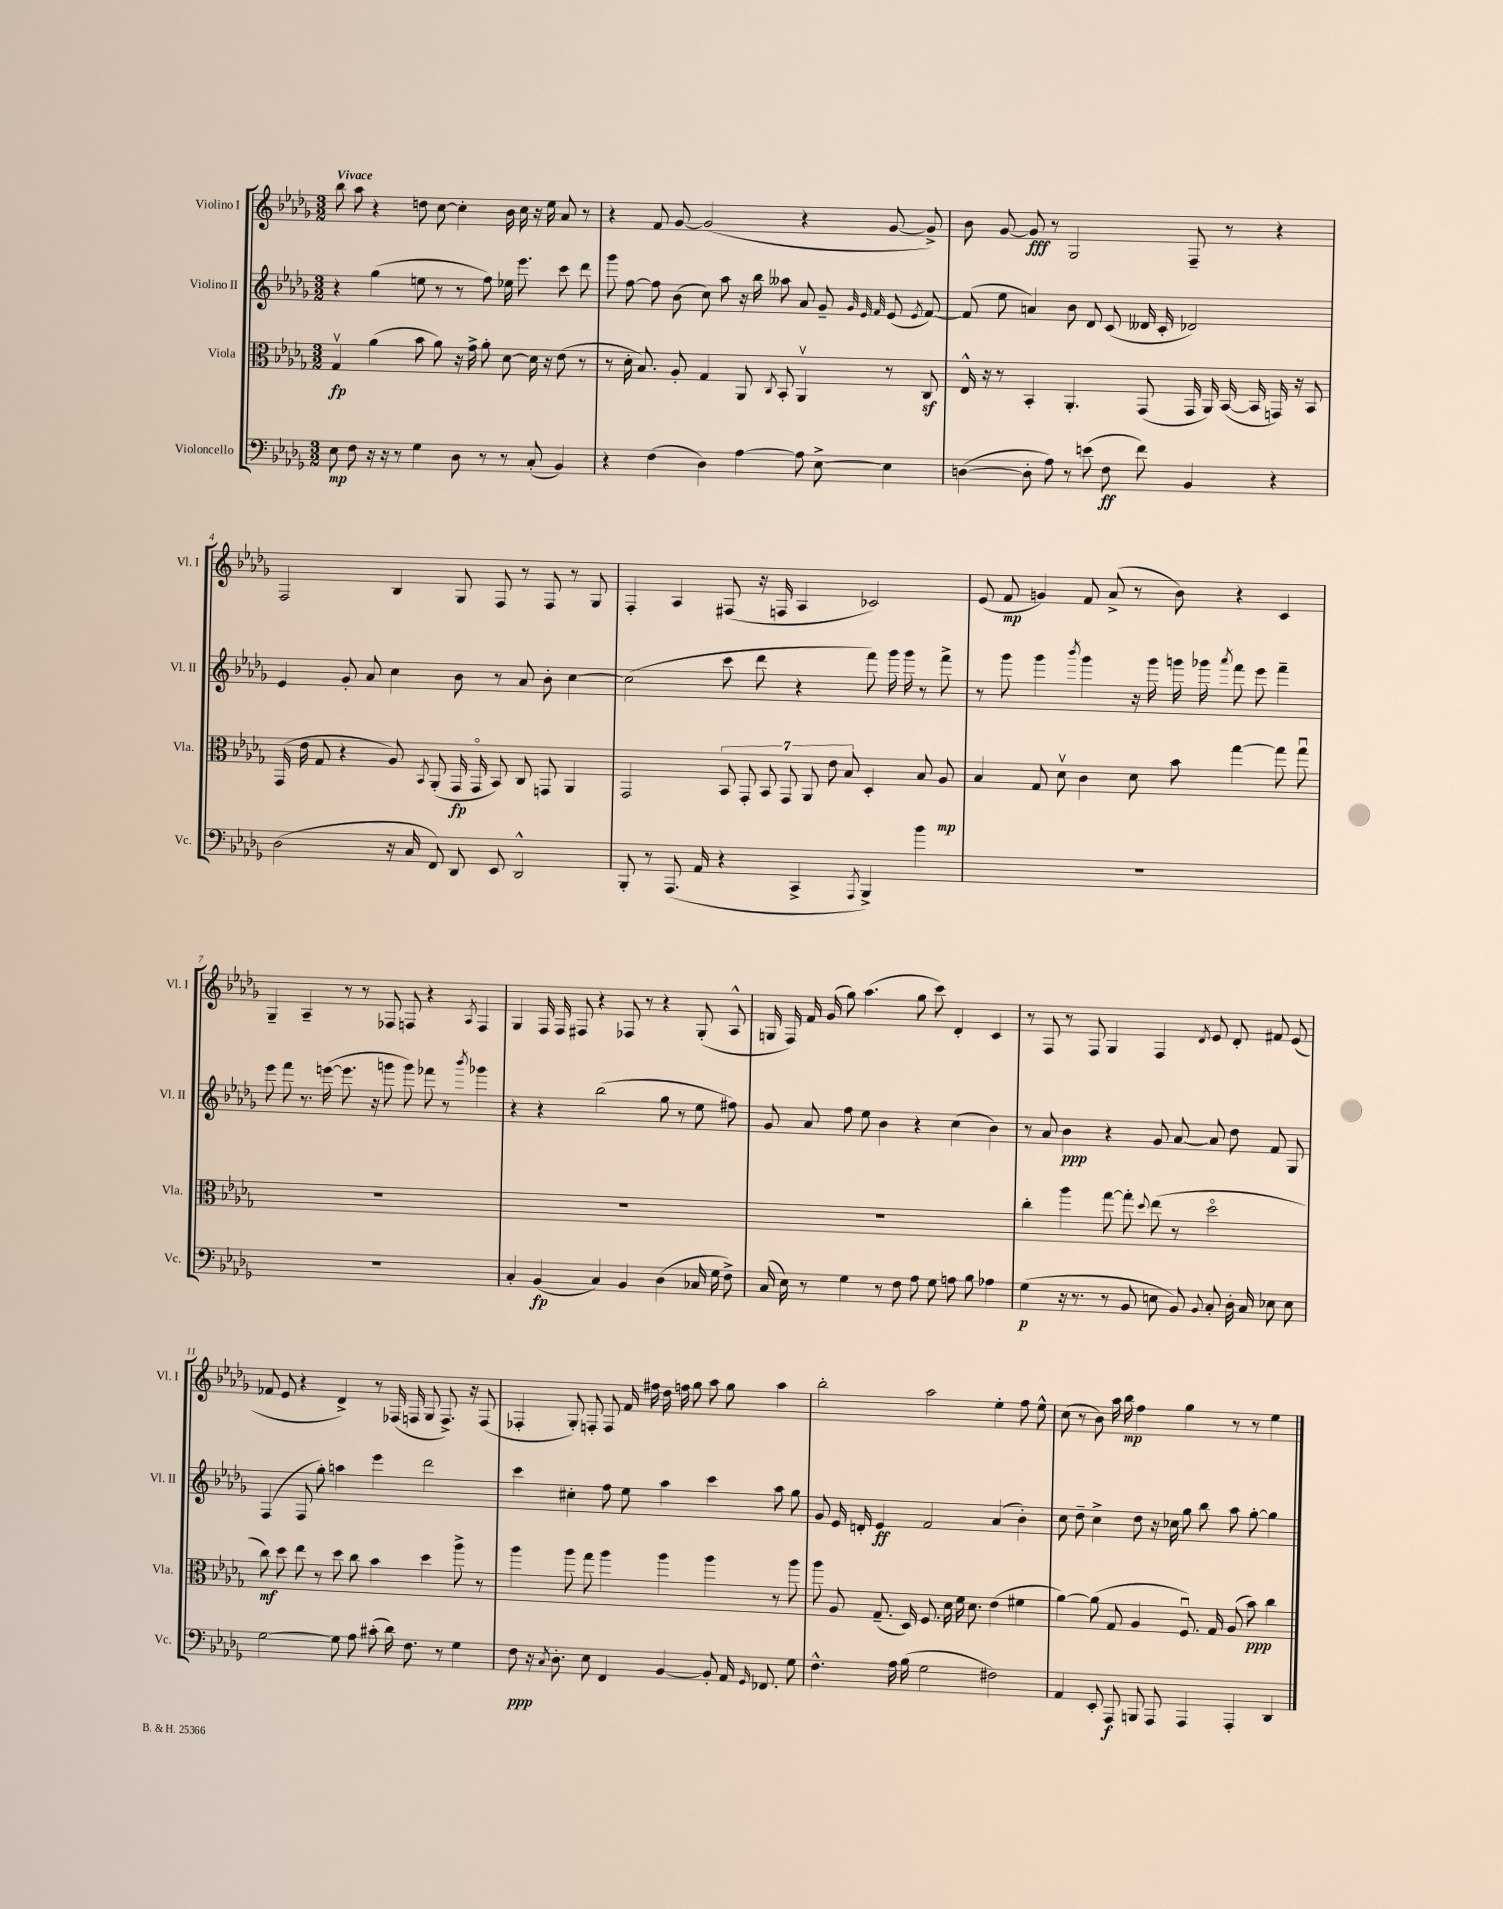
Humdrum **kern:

**kern	**kern	**kern	**kern
*staff4	*staff3	*staff2	*staff1
*clefF4	*clefC3	*clefG2	*clefG2
*k[b-e-a-d-g-]	*k[b-e-a-d-g-]	*k[b-e-a-d-g-]	*k[b-e-a-d-g-]
*M3/2	*M3/2	*M3/2	*M3/2
8E-	4G-v	4r	8bb-
8F	.	.	8aa-
16r	(4a-	(4gg-	4r
16r	.	.	.
8r	.	.	.
4G-	8b-	8ee	8dd
.	8a-)	8r	[8cc
8D-	16r	8r	4cc']
.	16g-^	.	.
8r	8a-'	8ff)	.
8r	[8d-	16ee-	16b-
.	.	8.eee-	16cc
(8C'	16d-]	.	16r
.	16r	.	16ee-
4BB-)	(8e-	8ccc	8a-
.	8r	8ddd-	8r
=	=	=	=
4r	8r	8ggg-	4r
.	16d-'	[8ff	.
.	8.B-)	.	.
(4F	.	8ff]	8f
.	8A-'	(8b-	[8g-
4D-)	4G-	8cc)	(2g-]
.	.	8aa-	.
[4A-	8AA-	16r	.
.	.	16bb-	.
.	8qC	.	.
.	8BB-'	8aa--	.
8A-]	4AA-v	8a-	4r
[8E-^	.	8g-~	.
.	.	32qqg-	.
.	.	32qqe-	.
.	.	32qqf	.
4E-]	8r	(8e-	[8g-
.	.	8qe-	.
.	8C	[8f)	8g-^])
=	=	=	=
([4D	16E-^^	(8f]	8b-
.	16r	.	.
.	8r	8ee-	[8g-
8D']	4BB-'	4a)	8g-]
8A-)	.	.	8r
8r	4.AA-'	8b-	2G-
(8e	.	8d-	.
8F	.	(8c	.
8f)	(8GG-	16d--	.
.	.	16c'	.
4BB-	16GG-	2d-)	8F~
.	16AA-)	.	.
.	([16BB-	.	8r
.	16BB-]	.	.
4r	16GG)	.	4r
.	16r	.	.
.	8BB-	.	.
=	=	=	=
(2D-	(16GG-	4e-	2F
.	16e-	.	.
.	8G-	.	.
.	4r	8g-'	.
.	.	8a-	.
16r	8A-)	4cc	4B-
16C	.	.	.
.	8qBB-	.	.
8FF)	(8AA-'	.	.
8DD-	16GG-	8b-	8G-
.	16GG-o	.	.
8EE-	8BB-)	8r	8F
2DD-^^	8C	8a-	8r
.	8GG	8b-'	8F
.	4AA-	[4cc	8r
.	.	.	8G-
=	=	=	=
8BBB-'	2GG-	(2cc]	4F'
8r	.	.	.
(8.AAA-	.	.	4A-
16AA-	.	.	.
4r	14BB-	8ccc	(8F#
.	14GG-'	.	.
.	.	8ddd-	16r
.	14BB-	.	.
.	.	.	16F
.	14GG-	.	.
4CC^	.	4r	4A-
.	14AA-	.	.
.	14e-	.	.
.	14B-	.	.
8qAAA-	.	.	.
4BBB-^)	4D-'	8fff)	2c-)
.	.	16ggg-	.
.	.	16ggg-	.
4b-	8B-	8r	.
.	8A-	8fff^	.
=	=	=	=
1.r	4B-	8r	(8e-
.	.	8ggg-	8f
.	8G-	4ggg-	4g)
.	8d-v	.	.
.	.	8qbbb-	.
.	4c	4ggg-	8f
.	.	.	(8a-^
.	8d-	16r	8r
.	.	16ggg-	.
.	8b-	16ggg	8b-)
.	.	16ggg-	.
.	.	8qaaa-	.
.	[4gg-	8fff	4r
.	.	8eee-	.
.	8gg-]	4fff~	4c
.	8gg-u	.	.
=	=	=	=
1.r	1.r	8eee-	4G-~
.	.	8fff	.
.	.	8.r	4A-~
.	.	([16eee	.
.	.	8.eee]	8r
.	.	.	8r
.	.	16r	.
.	.	8ggg	8F-
.	.	8ggg)	8F
.	.	8fff-	4r
.	.	8r	.
.	.	8qbbb-	8qA-
.	.	4ggg-	4F
=	=	=	=
4C'	1.r	4r	4G-
(4BB-	.	4r	16F
.	.	.	16F
.	.	.	8F#
4C)	.	(2bb-	4r
4BB-	.	.	8F-
.	.	.	8r
(4D-	.	8gg-	4r
.	.	8r	.
16C-	.	8ee-	(8G-'
16G-	.	.	.
8F^)	.	8ff#)	8A-^^
=	=	=	=
(16C	1.r	8g-	16G
16E-)	.	.	16F)
8r	.	8a-	16f
.	.	.	(16g-
4G-	.	8ff	8gg-)
.	.	8ee-	(4.aa-
8r	.	4b-	.
8F	.	.	.
8A-	.	4r	8gg-
8G-	.	.	8ccc)
8A	.	(4cc	4d-'
8B-	.	.	.
4A-	.	4b-)	4c
=	=	=	=
(4G-	4cc'	8r	8r
.	.	8a-	8F
16r	4aa-	4b-	8r
8.r	.	.	.
.	.	.	8F
8r	[8gg-	4r	4G-
8BB-	8gg-']	.	.
.	8qqdd-	.	.
8E	(8ee-	8g-	4F
8BB-)	8r	[8a-	.
8qqBB-	.	.	8qd-
8C'	2dd-o	8a-]	8e-
16D-'	.	8dd-	8d-'
16C	.	.	.
8E-	.	8f	8f#
8E-	.	8G-	(8e-
=	=	=	=
[2G-	8cc)	(4F	8f-
.	8dd-	.	8e-
.	8ee-	8F	4r
.	8r	8gg-')	.
8G-]	8dd-	4aa	4d-^)
8A-	8cc	.	.
(8c#'	4b-	4eee-	8r
16d-)	.	.	(16F-
8.F	.	.	16F
.	4dd-	2ddd-	8G-
8r	.	.	8.F^)
4G-	8aa-^	.	.
.	.	.	16r
.	8r	.	(8F
=	=	=	=
8F	4aa-	4ccc	4F-'
16r	.	.	.
8qC	.	.	.
8.D-'	.	.	.
.	8aa-	4cc#'	8G-')
8E-	8gg-	.	8F'
4FF	4aa-	8ff	8F
.	.	8ee-	16f
.	.	.	16ff#
[4BB-	4aa-	4aa-	16dd-
.	.	.	16ff
.	.	.	8gg-
8BB-']	4aa-	4ccc	8aa-
16AA-	.	.	8gg-
16qqGG-	.	.	.
8.FF-	.	.	.
.	8r	8aa-	4aa-
8G-	8aa-	8gg-	.
=	=	=	=
4.F^^	8aa-	8g-	2bb-'
.	8A-	16e-	.
.	.	16d'	.
.	(8.G-~	4e-	.
16A-	.	.	.
(16B-	16D-)	.	.
2G-	8.F	2f	2aa-
.	16d-	.	.
.	16f	.	.
.	8.d-	.	.
2F#)	(4e-	(4a-	4ee-'
.	4f#	4b-')	8ff
.	.	.	8ee-^^
=	=	=	=
4AA-	[4a-)	8cc	(8cc
.	.	8dd-~	8r
8EE-'	(8a-]	4cc^	8b-)
8AAA-	8G-	.	16aa-
.	.	.	16bb-
8BBB	4A-	8dd-	4ff
8AAA-	.	16r	.
.	.	16cc-	.
4AAA-	8.Fu)	8gg-	4gg-
.	.	8bb-	.
.	16G-	.	.
4AAA-'	(8A-	8aa-	8r
.	8b-)	[8gg-'	8r
4DD-	4cc	4gg-]	4ee-
==	==	==	==
*-	*-	*-	*-
